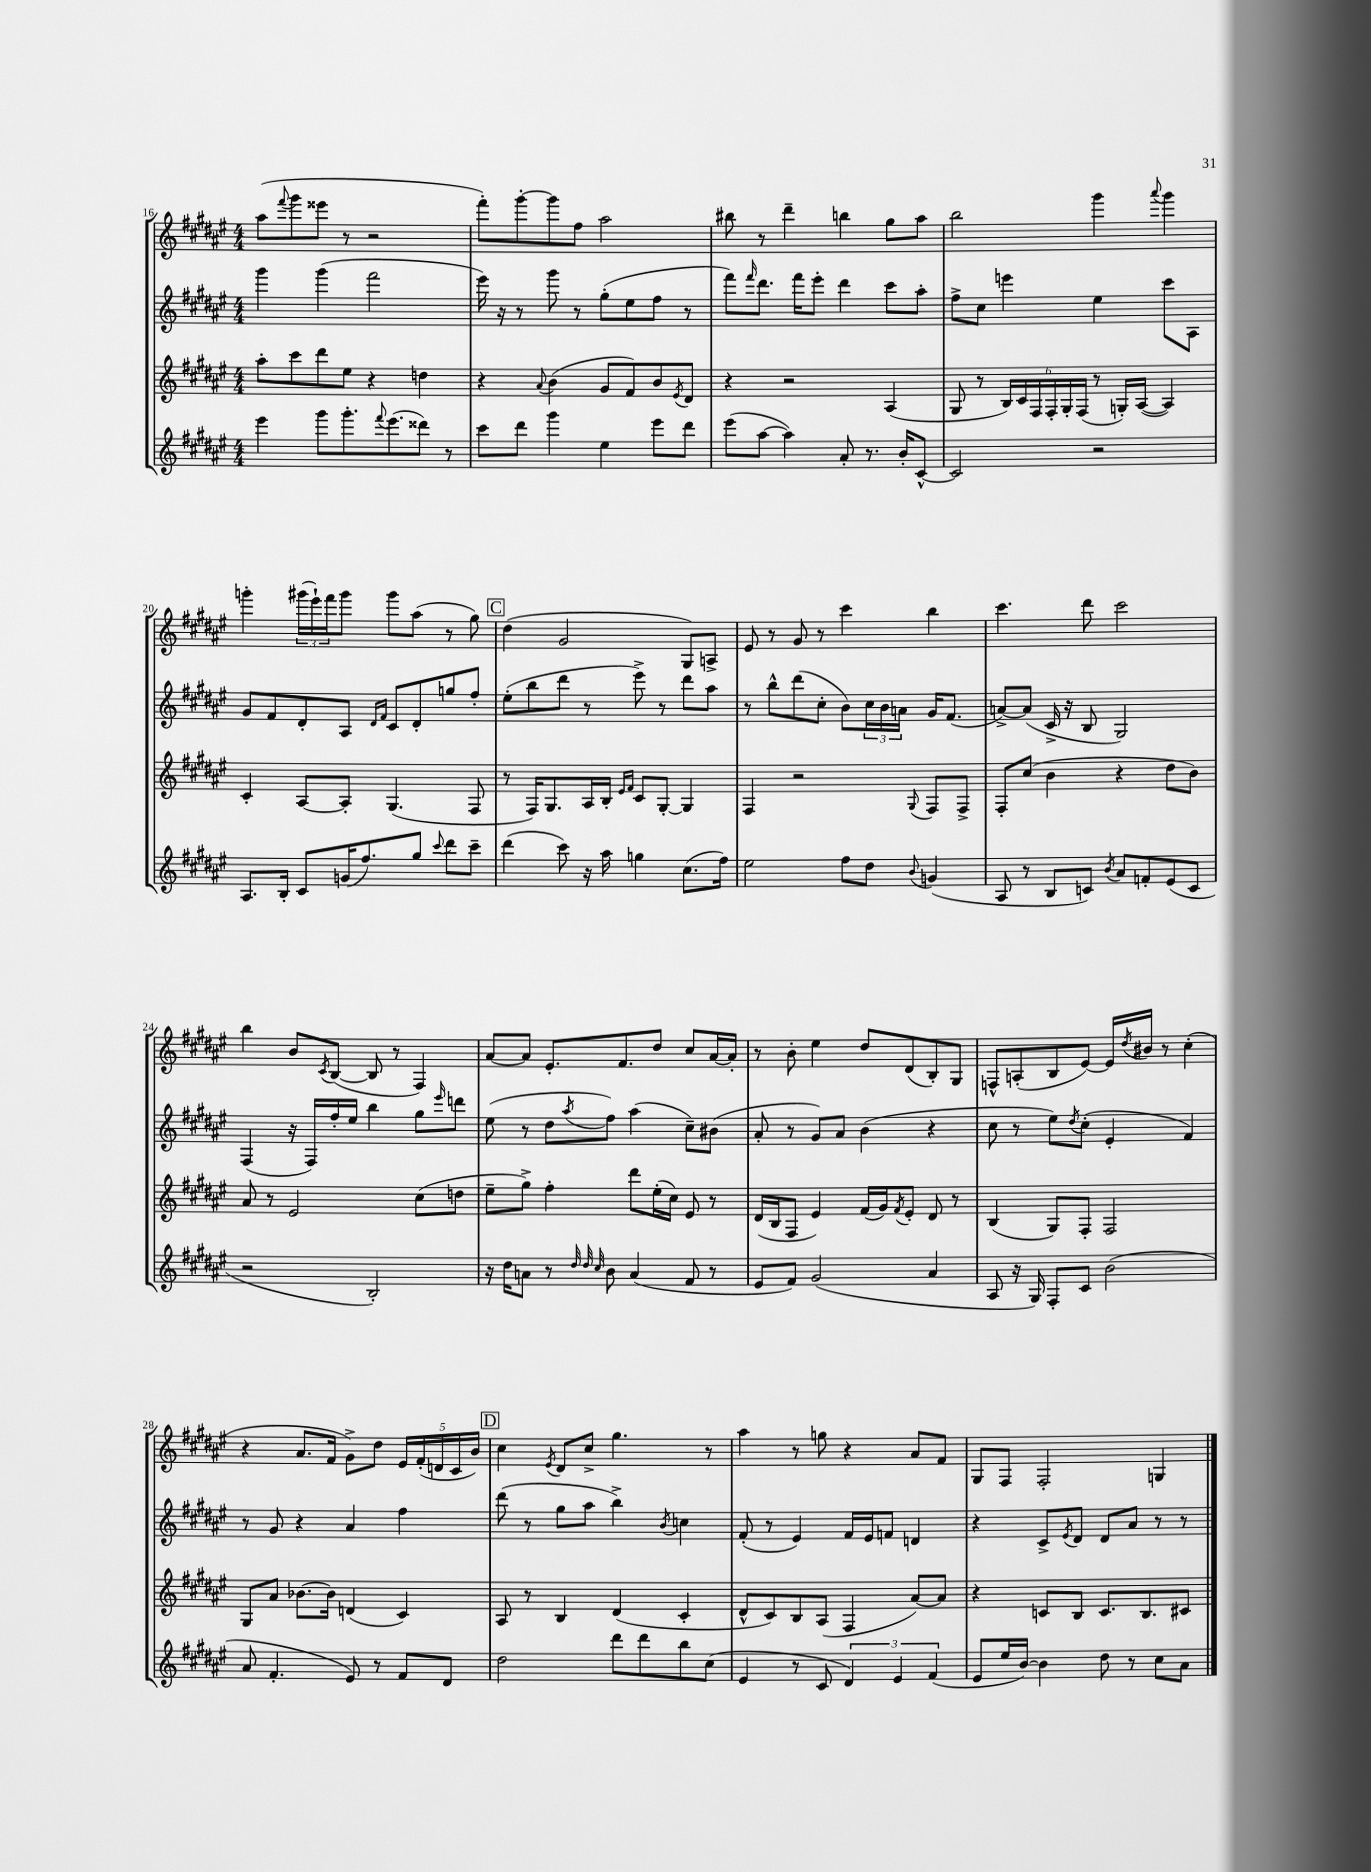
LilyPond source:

<<
\new StaffGroup <<
\new Staff = "s0" {
    \clef treble \key fis \major \numericTimeSignature \time 4/4
    ais''8( \appoggiatura { fis'''8 } gis'''8 eisis'''8 r8 r2 |
    fis'''8-.) gis'''8~-. gis'''8 fis''8 ais''2 |
    bis''8 r8 dis'''4-- b''4 gis''8 ais''8 |
    b''2 gis'''4 \appoggiatura { ais'''8 } gis'''4 |
    g'''4-. \tuplet 3/2 { gis'''16( eis'''16-!) fis'''16 } gis'''8 gis'''8 ais''8( r8 gis''8) |
    \mark \markup { \box "C" } dis''4( gis'2 gis8) a8-> |
    eis'8 r8 gis'8 r8 cis'''4 b''4 |
    cis'''4. dis'''8 cis'''2 |
    b''4 b'8 \acciaccatura { cis'8 } b8~( b8 r8 fis4) |
    ais'8~ ais'8 eis'8.-. fis'8. dis''8 cis''8 ais'16~ ais'16-. |
    r8 b'8-. eis''4 dis''8 dis'8( b8-.) gis8 |
    f8-^ a8-.( b8 eis'8~) eis'16 \acciaccatura { dis''8 } bis'16 r8 cis''4-.( |
    r4 ais'8. fis'16 gis'8->) dis''8 \tuplet 5/4 { eis'16 fis'16-.( d'16 cis'16 b'16) } |
    \mark \markup { \box "D" } cis''4 \acciaccatura { eis'8 } dis'8 cis''8-> gis''4. r8 |
    ais''4 r8 g''8 r4 ais'8 fis'8 |
    gis8 fis8 fis2-. g4 \bar "|." |
}
\new Staff = "s1" {
    \clef treble \key fis \major \numericTimeSignature \time 4/4
    gis'''4 gis'''4( fis'''2 |
    eis'''16) r16 r8 gis'''8 r8 gis''8-.( eis''8 fis''8 r8 |
    fis'''8) \grace { fis'''16 } dis'''8. fis'''16 eis'''8-. dis'''4 cis'''8 ais''8-. |
    fis''8-> cis''8 e'''4 eis''4 cis'''8 ais8 |
    gis'8 fis'8 dis'8-. ais8 \grace { dis'16 fis'16 } cis'8 dis'8-. g''8 fis''8-. |
    \mark \markup { \box "C" } eis''8-.( b''8 dis'''8 r8 eis'''8->) r8 dis'''8 ais''8 |
    r8 b''8-^ dis'''8( cis''8-. b'8) \tuplet 3/2 { cis''16 b'16 a'16 } gis'16 fis'8.( |
    a'8~->) a'8( cis'16-> r16 b8 gis2) |
    fis4( r16 fis16) fis''16-. eis''16 b''4 gis''8 \grace { eis'''16 } d'''8 |
    eis''8( r8 dis''8 \acciaccatura { ais''8 } fis''8) ais''4( cis''8--) bis'8( |
    ais'8-. r8 gis'8) ais'8 b'4( r4 |
    cis''8 r8 eis''8) \acciaccatura { dis''8 } cis''8-.( eis'4-. fis'4) |
    r8 gis'8 r4 ais'4 fis''4 |
    \mark \markup { \box "D" } dis'''8( r8 gis''8 ais''8 b''4->) \acciaccatura { b'8 } c''4 |
    fis'8-.( r8 eis'4) fis'16 eis'16 f'8 d'4 |
    r4 cis'8-> \acciaccatura { eis'8 } dis'8 dis'8 ais'8 r8 r8 \bar "|." |
}
\new Staff = "s2" {
    \clef treble \key fis \major \numericTimeSignature \time 4/4
    ais''8-. cis'''8 dis'''8 eis''8 r4 d''4 |
    r4 \appoggiatura { ais'8 } b'4( gis'8 fis'8) b'8 \acciaccatura { eis'8 } dis'8 |
    r4 r2 ais4( |
    gis8 r8 \tuplet 6/4 { b16) cis'16 fis16 fis16-. gis16-. fis16( } r8 g16-.) ais16~( ais4) |
    cis'4-. ais8~ ais8-. gis4.( fis8 |
    \mark \markup { \box "C" } r8 fis16) gis8. ais16 b16-. \grace { eis'16 fis'16 } cis'8 gis8~-. gis4 |
    fis4 r2 \appoggiatura { gis8 } fis8 fis8-> |
    fis8-. cis''8( b'4 r4 dis''8 b'8) |
    ais'8 r8 eis'2 cis''8( d''8 |
    eis''8-- gis''8->) fis''4-. dis'''8 eis''16-.( cis''16) eis'8 r8 |
    dis'16( b16 fis8 eis'4) fis'16( gis'16) \acciaccatura { fis'8 } eis'8-. dis'8 r8 |
    b4( gis8) fis8-. fis2 |
    gis8 ais'8 bes'8.~ bes'16 d'4( cis'4) |
    \mark \markup { \box "D" } ais8 r8 b4 dis'4( cis'4-. |
    dis'8-^ cis'8) b8 ais8( fis4 ais'8~) ais'8 |
    r4 c'8 b8 c'8. b8. cis'8 \bar "|." |
}
\new Staff = "s3" {
    \clef treble \key fis \major \numericTimeSignature \time 4/4
    eis'''4 gis'''8 gis'''8.-. \appoggiatura { fis'''8 } eis'''8.( disis'''8) r8 |
    cis'''8 dis'''8 gis'''4 eis''4 eis'''8 dis'''8 |
    eis'''8( ais''8~ ais''4) ais'8-. r8. b'16-. cis'8~-^ |
    cis'2 r2 |
    ais8. b16-. cis'8 g'16( fis''8.) gis''8 \appoggiatura { cis'''8 } dis'''8 cis'''8-- |
    \mark \markup { \box "C" } dis'''4( cis'''8) r16 ais''16 g''4 cis''8.( fis''16) |
    eis''2 fis''8 dis''8 \appoggiatura { b'8 } g'4( |
    ais8 r8 b8 c'8) \acciaccatura { b'8 } ais'8 f'8-. eis'8( c'8 |
    r2 b2-.) |
    r16 dis''16 a'8 r8 \grace { dis''32 dis''32 cis''32 } b'8 a'4( fis'8 r8 |
    eis'8 fis'8) gis'2( ais'4 |
    ais8 r16 gis16) fis8-. cis'8 b'2( |
    ais'8 fis'4.-. eis'8) r8 fis'8 dis'8 |
    \mark \markup { \box "D" } dis''2 dis'''8 dis'''8 b''8 cis''8( |
    eis'4 r8 cis'8 \tuplet 3/2 { dis'4) eis'4 fis'4( } |
    eis'8 eis''16 b'16~) b'4 dis''8 r8 cis''8 ais'8 \bar "|." |
}
>>
>>
\layout { \context { \Score currentBarNumber = #16 } }
